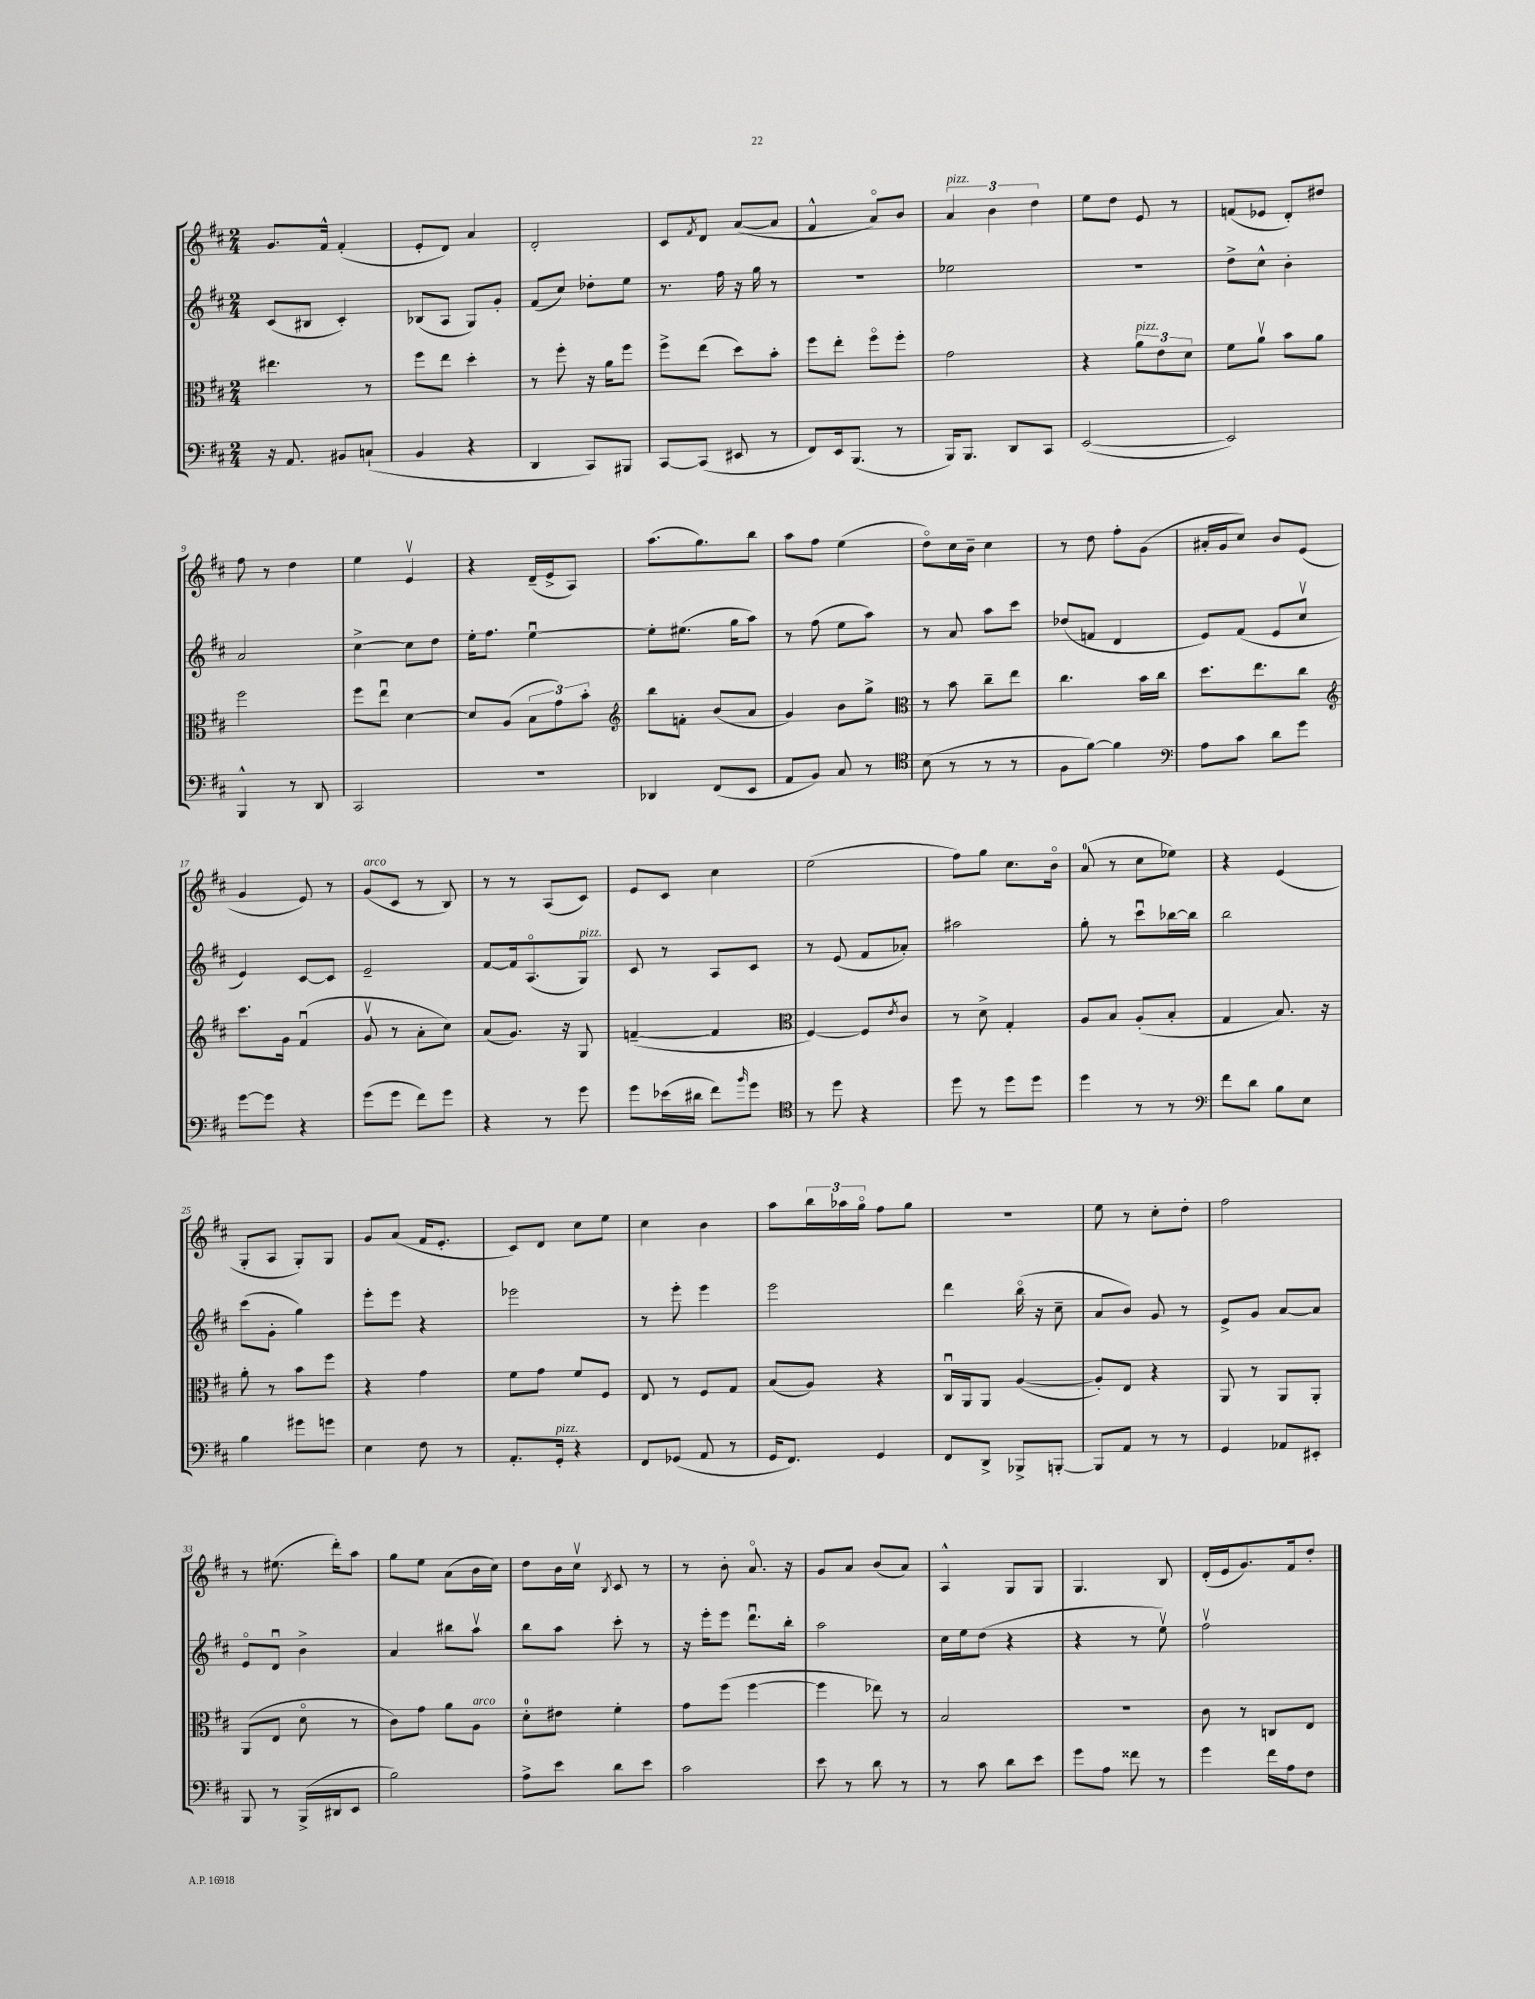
<<
\new StaffGroup <<
\new Staff = "s0" {
    \clef treble \key d \major \numericTimeSignature \time 2/4
    g'8. fis'16-^ fis'4-.( |
    e'8-. d'8) a'4 |
    d'2-. |
    cis'8 \acciaccatura { fis'8 } d'8 a'8~( a'8 |
    fis'4-^ a'8\flageolet) b'8 |
    \tuplet 3/2 { a'4^\markup { \italic "pizz." } b'4 d''4 } |
    e''8 d''8 e'8 r8 |
    f'8( ees'8 d'8-.) dis''8 |
    fis''8 r8 d''4 |
    e''4 e'4\upbow |
    r4 d'16--( e'16-> a8) |
    a''8.( g''8.) b''8 |
    a''8 fis''8 e''4( |
    d''8\flageolet) cis''16 b'16-- cis''4 |
    r8 d''8 fis''8-. g'8( |
    ais'16-. g'16 cis''8) b'8 e'8( |
    g'4 e'8) r8 |
    g'8^\markup { \italic "arco" }( cis'8 r8 b8) |
    r8 r8 a8( cis'8) |
    e'8 cis'8 cis''4 |
    e''2( |
    fis''8) g''8 cis''8. b'16\flageolet |
    a'8-0( r8 cis''8 ees''8) |
    r4 e'4( |
    g8-. a8 g8-.) g8 |
    g'8 a'8( fis'16 e'8.-. |
    cis'8) d'8 cis''8 e''8 |
    cis''4 b'4 |
    a''8 \tuplet 3/2 { b''16 aes''16 g''16\flageolet } fis''8 g''8 |
    r2 |
    e''8 r8 cis''8-. d''8-. |
    fis''2 |
    r8 eis''8.( d'''16-.) a''8 |
    g''8 e''8 a'8( b'16 cis''16) |
    d''8 b'16 cis''16\upbow \acciaccatura { b8 } cis'8 r8 |
    r8 b'8-. a'8.\flageolet r16 |
    g'8 a'8 b'8( a'8) |
    a4-^ g8 g8 |
    g4. b8 |
    d'16-.( e'16 g'8.) fis'16 d''8-. \bar "|." |
}
\new Staff = "s1" {
    \clef treble \key d \major \numericTimeSignature \time 2/4
    cis'8( bis8 cis'4-.) |
    bes8( a8 g8) g'8-. |
    fis'8( cis''8) des''8-. e''8 |
    r8. fis''16 r16 g''16 r8 |
    R2 |
    ees''2 |
    R2 |
    d''8-> cis''8-^ b'4-. |
    a'2 |
    cis''4~-> cis''8 d''8 |
    e''16-. fis''8. e''4~\downbow |
    e''8-. eis''8.( g''16 a''8) |
    r8 fis''8( e''8 a''8) |
    r8 a'8 a''8 cis'''8 |
    des''8( f'8 d'4 |
    e'8) fis'8( e'8 cis''8\upbow |
    e'4) cis'8~ cis'8 |
    e'2-- |
    fis'8~ fis'16 a8.\flageolet( g8^\markup { \italic "pizz." }) |
    cis'8 r8 a8 cis'8 |
    r8 e'8( fis'8 aes'8-.) |
    ais''2 |
    g''8-. r8 cis'''8\downbow bes''16~ bes''16 |
    b''2 |
    cis'''8( g'8-. g''4) |
    e'''8-. e'''8 r4 |
    ees'''2 |
    r8 e'''8-. e'''4 |
    e'''2 |
    d'''4 b''16\flageolet( r16 cis''8-- |
    a'8 b'8) g'8 r8 |
    e'8-> g'8 a'8~ a'8 |
    e'8\flageolet d'8\downbow b'4-> |
    a'4 bis''8 a''8\upbow |
    b''8 a''8 cis'''8-. r8 |
    r16 e'''16-. e'''8 d'''8.\downbow b''16-. |
    a''2 |
    cis''16 e''16 d''8( r4 |
    r4 r8 e''8\upbow) |
    fis''2\upbow \bar "|." |
}
\new Staff = "s2" {
    \clef alto \key d \major \numericTimeSignature \time 2/4
    eis''4. r8 |
    fis''8 e''8 d''4-. |
    r8 fis''8-. r16 a'16 fis''8 |
    fis''8-> e''8( d''8) b'8-. |
    fis''8 e''8-. fis''8\flageolet fis''8-. |
    g'2 |
    r4 \tuplet 3/2 { a'8^\markup { \italic "pizz." } e'8 d'8 } |
    fis'8 a'8\upbow b'8 a'8 |
    fis''2 |
    fis''8 e''8\downbow d'4~ |
    d'8 a8( \tuplet 3/2 { b8 g'8) b'8-. } |
    \clef treble b''8 f'8-. b'8( a'8 |
    g'4) b'8 g''8-> |
    \clef alto r8 b'8 cis''8-- e''8 |
    cis''4. b'16 cis''16 |
    d''8. e''8. cis''8 |
    \clef treble cis'''8. g'16 fis'4\downbow( |
    g'8\upbow r8 a'8-. cis''8) |
    a'8( g'8.) r16 g8 |
    f'4~--( f'4 |
    \clef alto fis4~) fis8 \acciaccatura { e'8 } cis'8 |
    r8 d'8-> g4-. |
    a8 b8 a8-.( b8-. |
    g4 b8.) r16 |
    a'8-. r8 b'8 fis''8 |
    r4 g'4 |
    fis'8 g'8 fis'8 fis8 |
    e8 r8 fis8 g8 |
    b8( a8) r4 |
    cis16\downbow a,16 a,8 a4~( |
    a8-.) e8 r4 |
    a,8 r8 a,8 a,8-. |
    a,8( e8 d'8\flageolet r8 |
    cis'8) g'8 a'8 a8^\markup { \italic "arco" } |
    d'8-0-. eis'8 fis'4-. |
    g'8 fis''8( fis''4~ |
    fis''4 ees''8) r8 |
    b2 |
    r2 |
    cis'8 r8 c8 e8 \bar "|." |
}
\new Staff = "s3" {
    \clef bass \key d \major \numericTimeSignature \time 2/4
    r16 a,8. bis,8 c8-!( |
    b,4 r4 |
    d,4 cis,8) bis,,8 |
    cis,8~ cis,8( eis,8 r8 |
    fis,8) e,16 b,,8.( r8 |
    b,,16) b,,8. d,8 cis,8 |
    e,2~( |
    e,2) |
    b,,4-^ r8 d,8 |
    cis,2 |
    r2 |
    des,4 fis,8( e,8 |
    a,8 b,8) cis8 r8 |
    \clef tenor b8( r8 r8 r8 |
    fis8 fis'8~) fis'4 |
    \clef bass a8 cis'8 d'8 g'8 |
    g'8~ g'8 r4 |
    g'8( g'8 fis'8) g'8 |
    r4 r8 g'8 |
    g'8 ees'16( dis'16 fis'8) \grace { b'16 } g'8 |
    \clef tenor r8 d''8 r4 |
    d''8 r8 d''8 d''8 |
    d''4 r8 r8 |
    \clef bass fis'8 d'8 b8 e8 |
    b4 gis'8 g'8 |
    e4 fis8 r8 |
    a,8.-. g,16-.^\markup { \italic "pizz." } r4 |
    fis,8 ges,8( a,8 r8 |
    g,16 fis,8.) g,4 |
    fis,8 d,8-> bes,,8-> b,,8~-. |
    b,,8 a,8 r8 r8 |
    g,4 aes,8 eis,8-. |
    b,,8 r8 b,,16->( dis,16 e,8 |
    b2) |
    a8-> e'8 d'8 e'8 |
    cis'2 |
    e'8 r8 d'8 r8 |
    r8 cis'8 d'8 e'8 |
    g'8 a8 fisis'8 r8 |
    g'4 fis'16 a16 fis8 \bar "|." |
}
>>
>>
